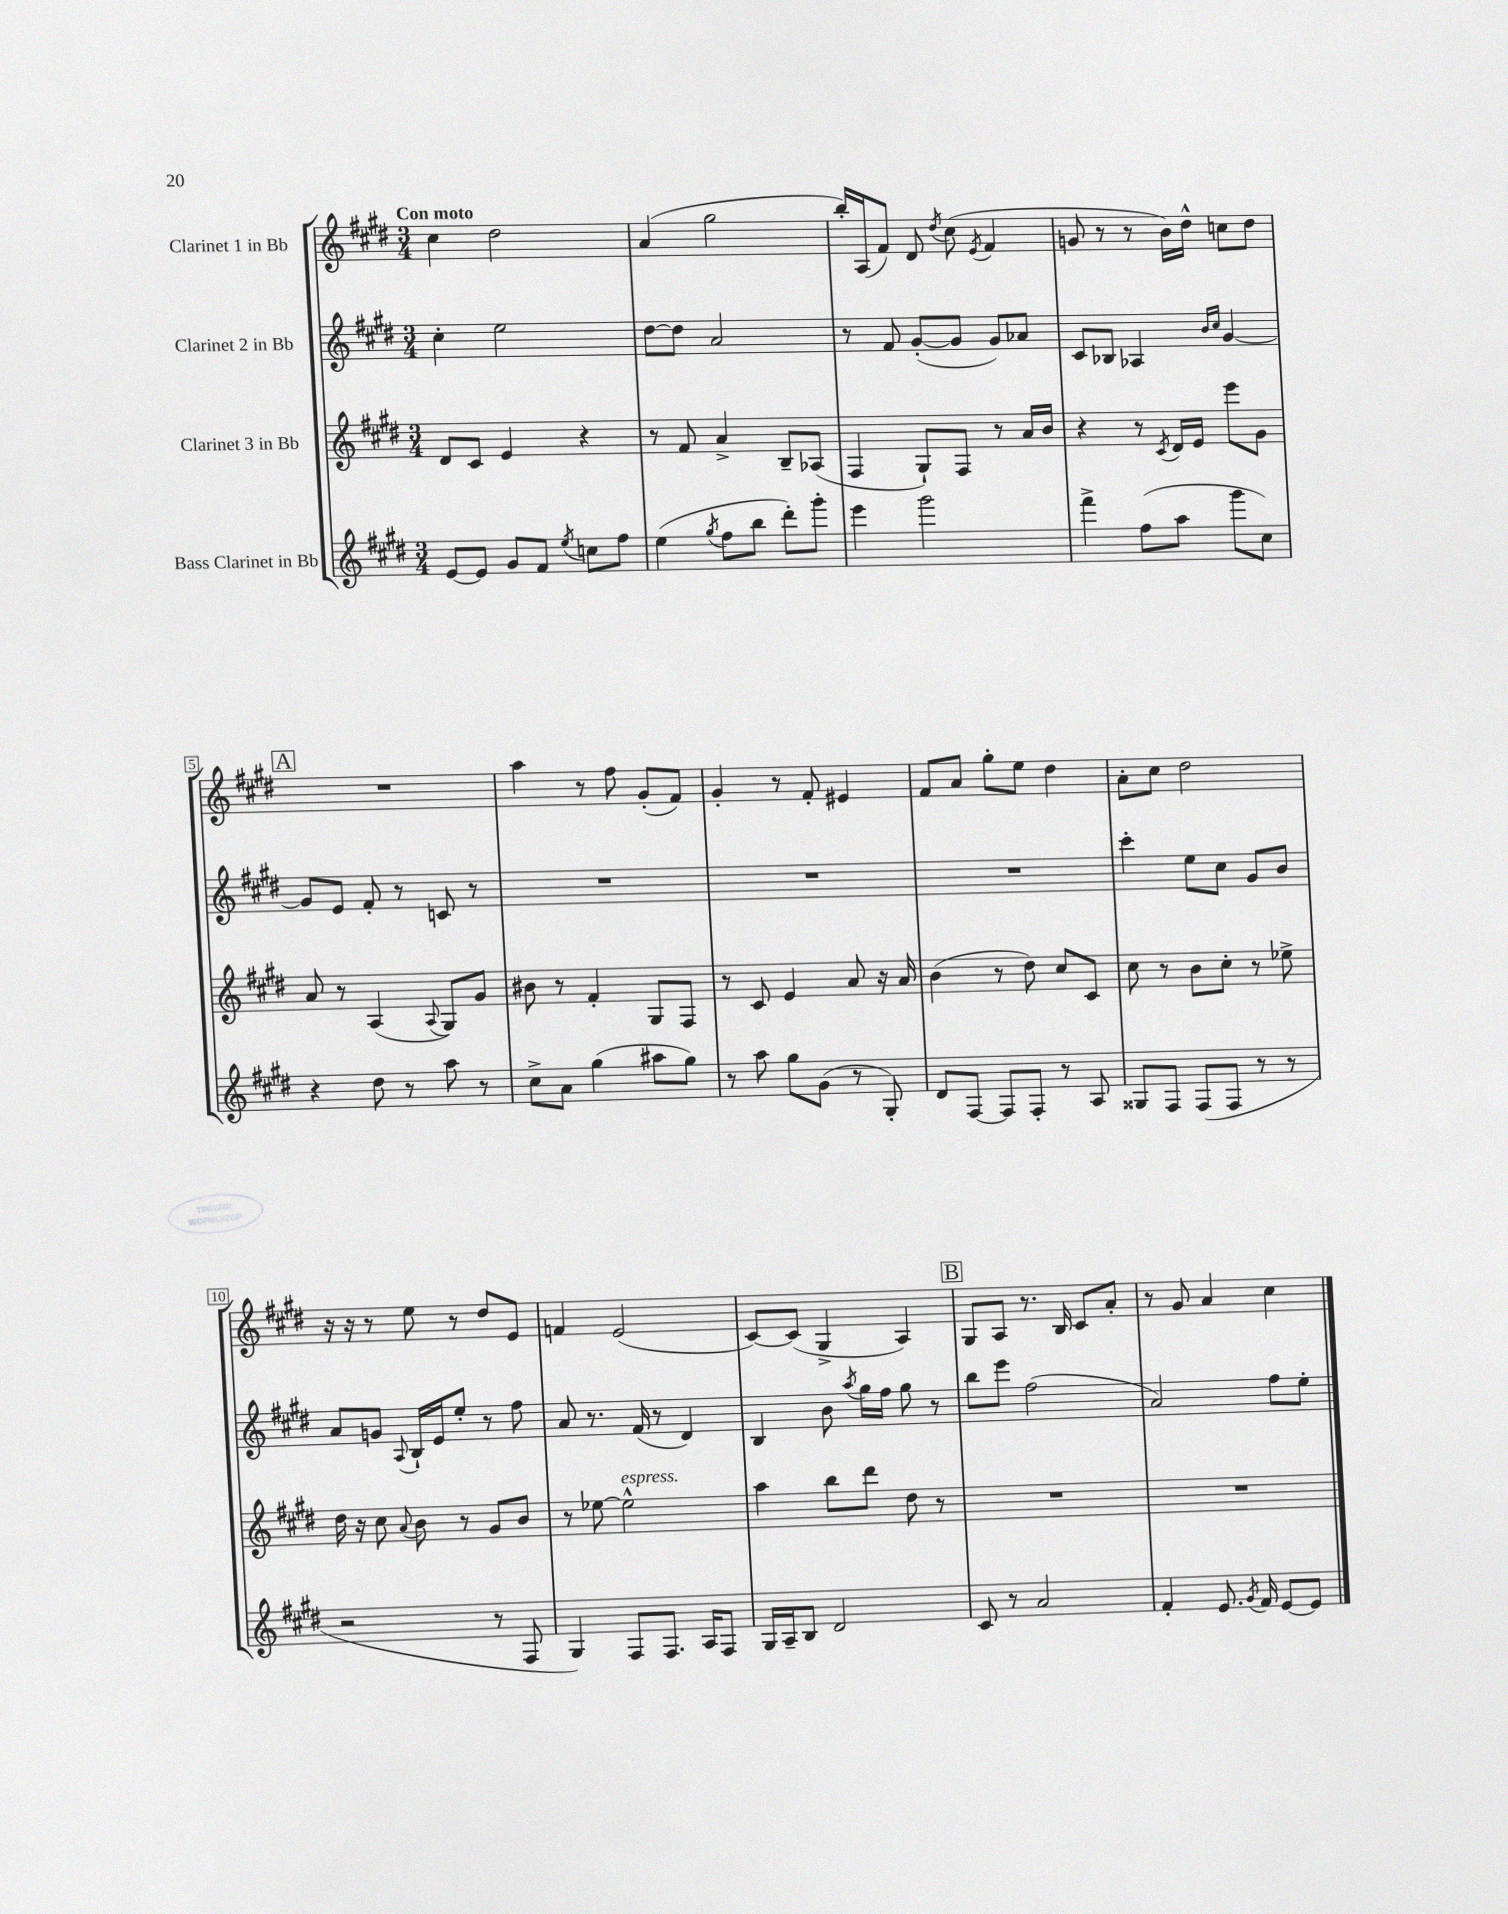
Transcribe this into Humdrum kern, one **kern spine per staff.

**kern	**kern	**kern	**kern
*part4	*part3	*part2	*part1
*staff4	*staff3	*staff2	*staff1
*I"Bass Clarinet in Bb	*I"Clarinet 3 in Bb	*I"Clarinet 2 in Bb	*I"Clarinet 1 in Bb
*clefG2	*clefG2	*clefG2	*clefG2
*k[f#c#g#d#]	*k[f#c#g#d#]	*k[f#c#g#d#]	*k[f#c#g#d#]
*M3/4	*M3/4	*M3/4	*M3/4
=1	=1	=1	=1
!	!	!	!LO:TX:a:B:t=Con moto
[8e/L	8d#/L	4cc#'\	4cc#\
8e/J]	8c#/J	.	.
8g#/L	4e/	2ee\	2dd#\
8f#/J	.	.	.
8qee/	.	.	.
8ccn\L	4r	.	.
8ff#\J	.	.	.
=2	=2	=2	=2
(4ee\	8r	[8dd#\L	(4a/
.	8f#/	8dd#\J]	.
8qgg#/	.	.	.
8ff#\L	4a^/	2a/	2gg#\
8bb\J	.	.	.
8ddd#'\L)	8B~/L	.	.
8ggg#'\J	(8A-X/J	.	.
=3	=3	=3	=3
4eee\	4F#/	8r	16bb'/LL)
.	.	.	(16A/J
.	.	8f#/	8f#/J)
2ggg#\	8G#`/L)	([8g#'/L	8d#/
.	.	.	8qdd#/
.	8F#/J	8g#/J]	(8cc#\
.	.	.	8qe/
.	8r	8g#/L)	4f#/
.	16a/LL	8a-X/J	.
.	16b/JJ	.	.
=4	=4	=4	=4
4fff#^\	4r	8c#/L	8gn/
.	.	8B-X/J	8r
(8ff#\L	8r	4A-X/	8r
.	8qc#/	.	.
8aa\J	16d#/LL	.	16b\LL)
.	16e/JJ	.	16dd#^^\JJ
.	.	16qqb/LL	.
.	.	16qqcc#/JJ	.
8ggg#\L	8eee\L	[4g#/	8ccn\L
8cc#\J)	8g#\J	.	8dd#\J
!!LO:LB:g=z
!!LO:REH:place=s1:t=A
=5	=5	=5	=5
4r	8a/	8g#/L]	2.r
.	8r	8e/J	.
8dd#\	(4A/	8f#'/	.
8r	.	8r	.
.	8qqA/	.	.
8aa\	8G#/L)	8cn/	.
8r	8g#/J	8r	.
=6	=6	=6	=6
8cc#^\L	8b#X\	2.r	4aa\
8a\J	8r	.	.
(4gg#\	4f#'/	.	8r
.	.	.	8ff#\
8aa#X\L	8G#/L	.	(8g#'/L
8gg#\J)	8F#/J	.	8f#/J)
=7	=7	=7	=7
8r	8r	2.r	4g#'/
8aa\	8c#/	.	.
8gg#\L	4e/	.	8r
(8g#\J	.	.	8f#'/
8r	8a/	.	4e#X/
8G#'/)	16r	.	.
.	16a/	.	.
=8	=8	=8	=8
8d#/L	(4b\	2.r	8f#/L
[8F#/J	.	.	8a/J
8F#/L]	8r	.	8gg#'\L
8F#'/J	8dd#\)	.	8ee\J
8r	8cc#/L	.	4dd#\
8A/	8c#/J	.	.
=9	=9	=9	=9
8G##X/L	8cc#\	4ccc#'\	8a'\L
8F#/J	8r	.	8cc#\J
(8F#/L	8b\L	8ee\L	2dd#\
8F#/J	8cc#'\J	8cc#\J	.
8r	8r	8g#/L	.
8r	8ee-X^\	8b/J	.
!!LO:LB:g=z
=10	=10	=10	=10
2r	16dd#\	8a/L	16r
.	16r	.	16r
.	8cc#\	8gn/J	8r
.	8qqa/	8qqA/	.
.	8b\	16B`/LL	8ee\
.	.	16e/J	.
.	8r	8ee'/J	8r
8r	8g#/L	8r	8dd#/L
8F#/	8b/J	8ff#\	8e/J
=11	=11	=11	=11
4G#/)	8r	8a/	4fn/
.	[8ee-X\	8.r	.
!	!LO:TX:a:i:t=espress.	!	!
8F#/L	2ee-^^\]	.	(2e/
.	.	(16f#/	.
8.F#/J	.	8r	.
.	.	4d#/)	.
16A/KL	.	.	.
8F#/J	.	.	.
=12	=12	=12	=12
16G#/LL	4aa\	4B/	[8c#/L)
16A~/J	.	.	.
8B/J	.	.	(8c#/J]
2d#/	8bb\L	8b\	4G#^/
.	.	8qaa/	.
.	8ddd#\J	16gg#\LL	.
.	.	16ff#\JJ	.
.	8dd#\	8gg#\	4A/)
.	8r	8r	.
!!LO:REH:place=s1:t=B
=13	=13	=13	=13
8c#/	2.r	8bb\L	8G#/L
8r	.	8eee\J	8A/J
2a/	.	(2ff#\	8.r
.	.	.	16B/
.	.	.	8c#/L
.	.	.	8a'/J
=14	=14	=14	=14
4f#'/	2.r	2a/)	8r
.	.	.	8g#/
8.e/	.	.	4a/
8qg#/	.	.	.
16f#/	.	.	.
[8e/L	.	8ff#\L	4cc#\
8e/J]	.	8ee'\J	.
==	==	==	==
*-	*-	*-	*-
